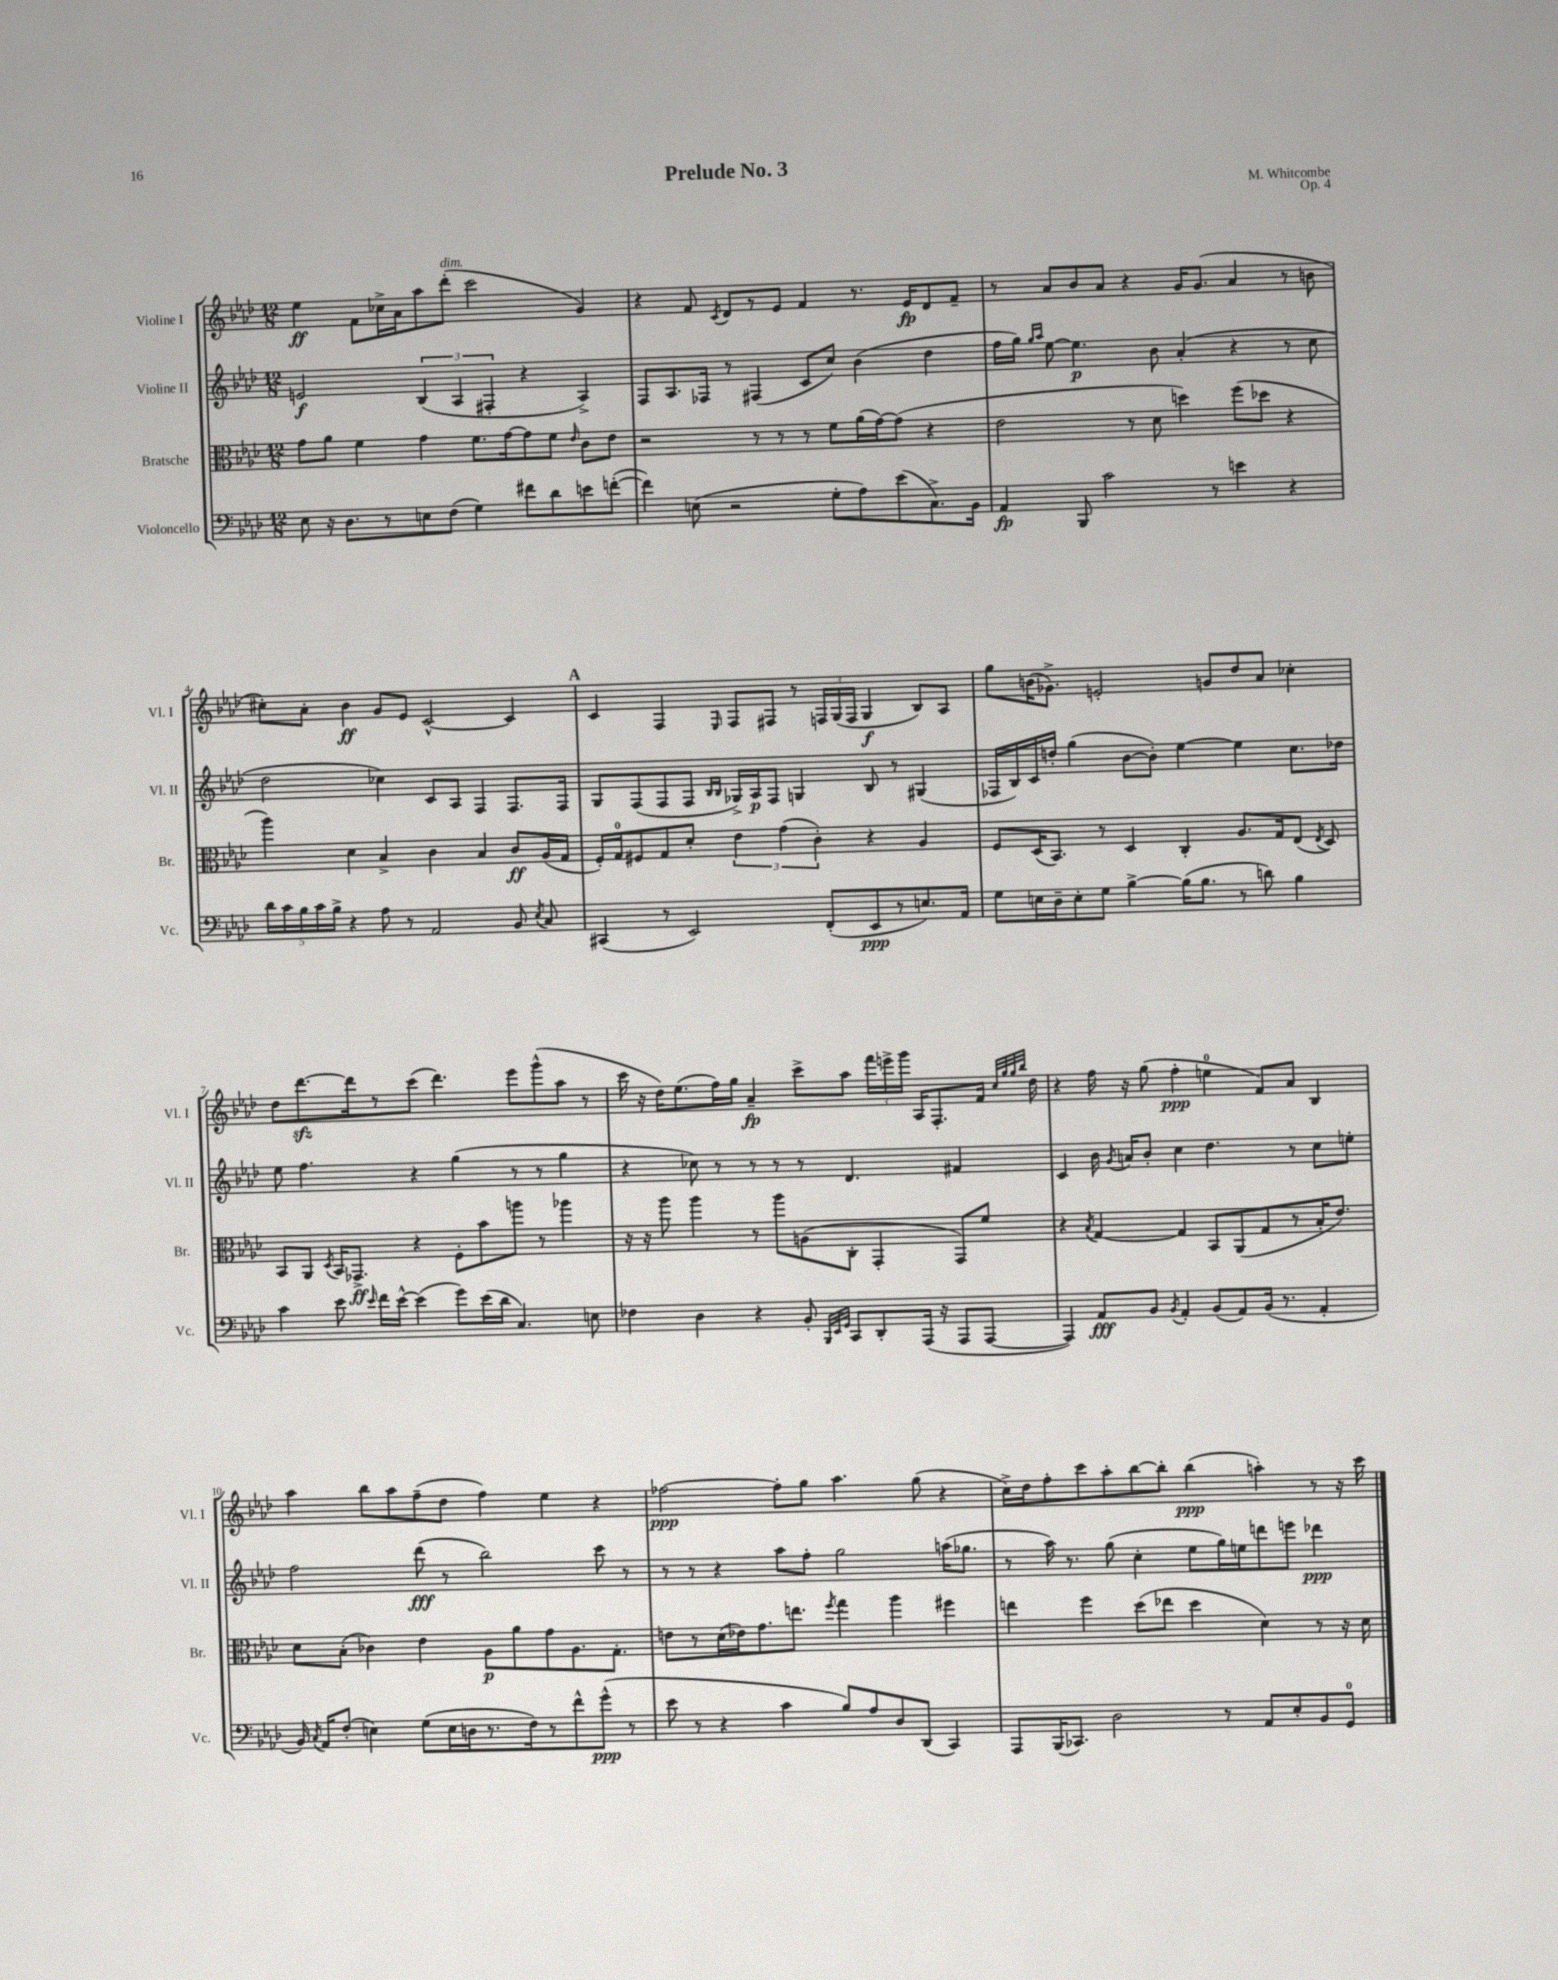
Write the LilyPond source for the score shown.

\header { title = "Prelude No. 3" composer = "M. Whitcombe" opus = "Op. 4" }
<<
\new StaffGroup <<
\new Staff = "s0" \with { instrumentName = "Violine I" shortInstrumentName = "Vl. I" } {
    \clef treble \key aes \major \numericTimeSignature \time 12/8
    \autoBeamOff ees''4\ff f'8[ ces''16-> aes'16 aes''8 des'''8]-.^\markup { \italic "dim." }( c'''2 g'4) |
    r4 f'8 \acciaccatura { c'8 } des'8[ r8 ees'8] f'4 r8. ees'16[\fp des'8 f'8]-- |
    r8 aes'8[ bes'8 aes'8] r4 g'16[ g'8.]( aes'4 r8 b'8 |
    cis''8[-.) aes'8]-. bes'4\ff g'8[ ees'8] c'2~-^ c'4 |
    \mark \markup { \bold "A" } c'4 f4 \grace { ees16 } f8[ fis8] r8 \tuplet 3/2 { f16[ g16( f16] } g4\f bes8[) aes8] |
    g''8[ b'16( ges'8.]->) e'2-. g'8[ des''8 aes'8] ces''4-. |
    des''8[ des'''8.~\sfz des'''16 r8 c'''8]( des'''4.) ees'''8[ g'''8-^( aes''8] r8 |
    c'''16 r16 des''16[) ees''8.( f''16) g''16] aes'4--\fp c'''8[-> aes''8] \tuplet 3/2 { f'''16[ e'''16-> g'''16] } aes16[ f8.-. f'16] \grace { c''32[ g''32 g''32 bes''32] } des''16 |
    r4 f''16 r16 g''8( f''4-.\ppp e''4-0 f'8[) aes'8] bes4 |
    aes''4 bes''8[ aes''8 f''8--( des''8] f''4) ees''4 r4 |
    fes''2~\ppp fes''8[-. g''8] aes''4. g''8( r4 |
    c''16[->) des''16 f''8-. c'''8 aes''8-. bes''8~ bes''8]-. bes''4\ppp( a''4-.) r8 r16 c'''16 \bar "|." |
}
\new Staff = "s1" \with { instrumentName = "Violine II" shortInstrumentName = "Vl. II" } {
    \clef treble \key aes \major \numericTimeSignature \time 12/8
    \autoBeamOff e'2\f \tuplet 3/2 { bes4( aes4 fis4-. } r4 aes4->) |
    f8[ aes8. fes16] r8 fis4( c'8[ c''8]) bes'4( des''4 |
    f''16[ g''16]) \grace { g''16[ aes''16] } ees''8~ ees''4.\p bes'8 aes'4-.( r4 r8 c''8 |
    des''2 ces''4) c'8[ aes8] f4 f8.[ f16] |
    \mark \markup { \bold "A" } g8[ f8( f8 f8] \grace { bes16[ bes16] } ges16[->) aes16\p f8] g4 bes8 r8 gis4( |
    fes16[ bes16) c'16 d''16]-. g''4( bes'8[~ bes'8]-.) ees''4~ ees''4 c''8.[ des''16] |
    ees''8 f''4. r4 g''4( r8 r8 g''4 |
    r4 ces''8) r8 r8 r8 r8 des'4. fis'4 |
    c'4 bes'16 \acciaccatura { g'8 } a'16[ bes'8]-. c''4 des''4. r8 c''8[ e''8]-. |
    f''2 des'''8\fff( r8 bes''2) c'''8 r8 |
    r8 r8 r4 aes''8[ f''8]-. g''2 a''16[( ges''8.] |
    r8 aes''16) r8. g''8( c''4-. ees''8[ g''16) e''16 d'''8 e'''8] des'''4\ppp \bar "|." |
}
\new Staff = "s2" \with { instrumentName = "Bratsche" shortInstrumentName = "Br." } {
    \clef alto \key aes \major \numericTimeSignature \time 12/8
    \autoBeamOff g'8[ aes'8] f'4 g'4 f'8.[ g'16~ g'8 f'8] \grace { ees'16 } c'8[ ees'8] |
    r2 r8 r8 r8 f'8[ aes'16( g'16~) g'8]( r4 |
    ees'2 r8 des'8 d''4) f''8[( des''8] r4 |
    aes''4) des'4 bes4-> c'4 bes4 c'8[\ff aes16( g16] |
    \mark \markup { \bold "A" } f16[-.) g16-0 fis8 g8 des'8]-. \tuplet 3/2 { ees'4 g'4( c'4-.) } r4 aes4 |
    f8[ des16( bes,8.]) r8 des4 c4-. aes8.[ g16 ees8]( \acciaccatura { ees8 } des8) |
    bes,8[ aes,8] \acciaccatura { des8 } bes,16[ ges,8.]->\ff r4 f8[-. bes'8 a''8] r8 aes''4 |
    r16 r16 aes''8 aes''4 r8 aes''8[ a8( c8]-. g,4-. g,8[) f'8] |
    r4 \acciaccatura { bes8 } g4~ g4 bes,8[ aes,8( g8 r8 bes16-. ees'8.]) |
    des'8[ bes8]-.( ces'4) ees'4 aes8[\p aes'8 g'8 aes8. g8.]-. |
    e'8[ r8 des'16( ees'16) g'8. e''8.] \acciaccatura { f''8 } g''4 aes''4 fis''4 |
    e''4 f''4 des''8[( ees''8] des''4 des'4) r8 r16 des'16 \bar "|." |
}
\new Staff = "s3" \with { instrumentName = "Violoncello" shortInstrumentName = "Vc." } {
    \clef bass \key aes \major \numericTimeSignature \time 12/8
    \autoBeamOff ees8 r16 des8.[ r8 e8 f8]( g4) fis'8[ des'8 e'8 f'8]~-.( |
    f'4) e8( r2 g8[-. aes8) ees'8( c8.->) bes,16] |
    aes,4\fp bes,,8 c'2 r8 e'4 r4 |
    \tuplet 5/4 { des'16[ c'16 bes16 c'16 bes16]-> } r4 aes8 r8 aes,2 bes,8 \acciaccatura { ees8 } c8 |
    \mark \markup { \bold "A" } cis,4( r8 ees,2) f,8[-.( ees,8\ppp r8 e8.) aes,16] |
    g8[ e16 des16-- e8-. g8] bes4~-> bes16[( bes8.] r8 d'8) bes4 |
    c'4 ees'8 \grace { ees'16 } f'16[ ees'16]~-^ ees'4( g'8[) ees'16( des'16] c4.) e8 |
    fes4 des4 r4 bes,8-. \grace { bes,,32[ ees,32 g,32] } c,8[ des,8-. aes,,16]( r16 aes,,8[ aes,,8]~ |
    aes,,4) aes,8[\fff bes,8] \acciaccatura { bes,8 } aes,4-. bes,8[( aes,8) bes,16]( r8. aes,4-. |
    bes,16) \acciaccatura { c8 } aes,16[ f8]-.( e4) g8[( e16 d16 r8. f16) r8 f'8-^ g'8]-^\ppp( r8 |
    ees'8 r8 r4 c'4 bes8[) aes8 des8 des,8]( c,4) |
    aes,,8[ bes,,16( ces,8.]) des2 r8 aes,8[ ees8-. bes,8 g,8]-0 \bar "|." |
}
>>
>>
